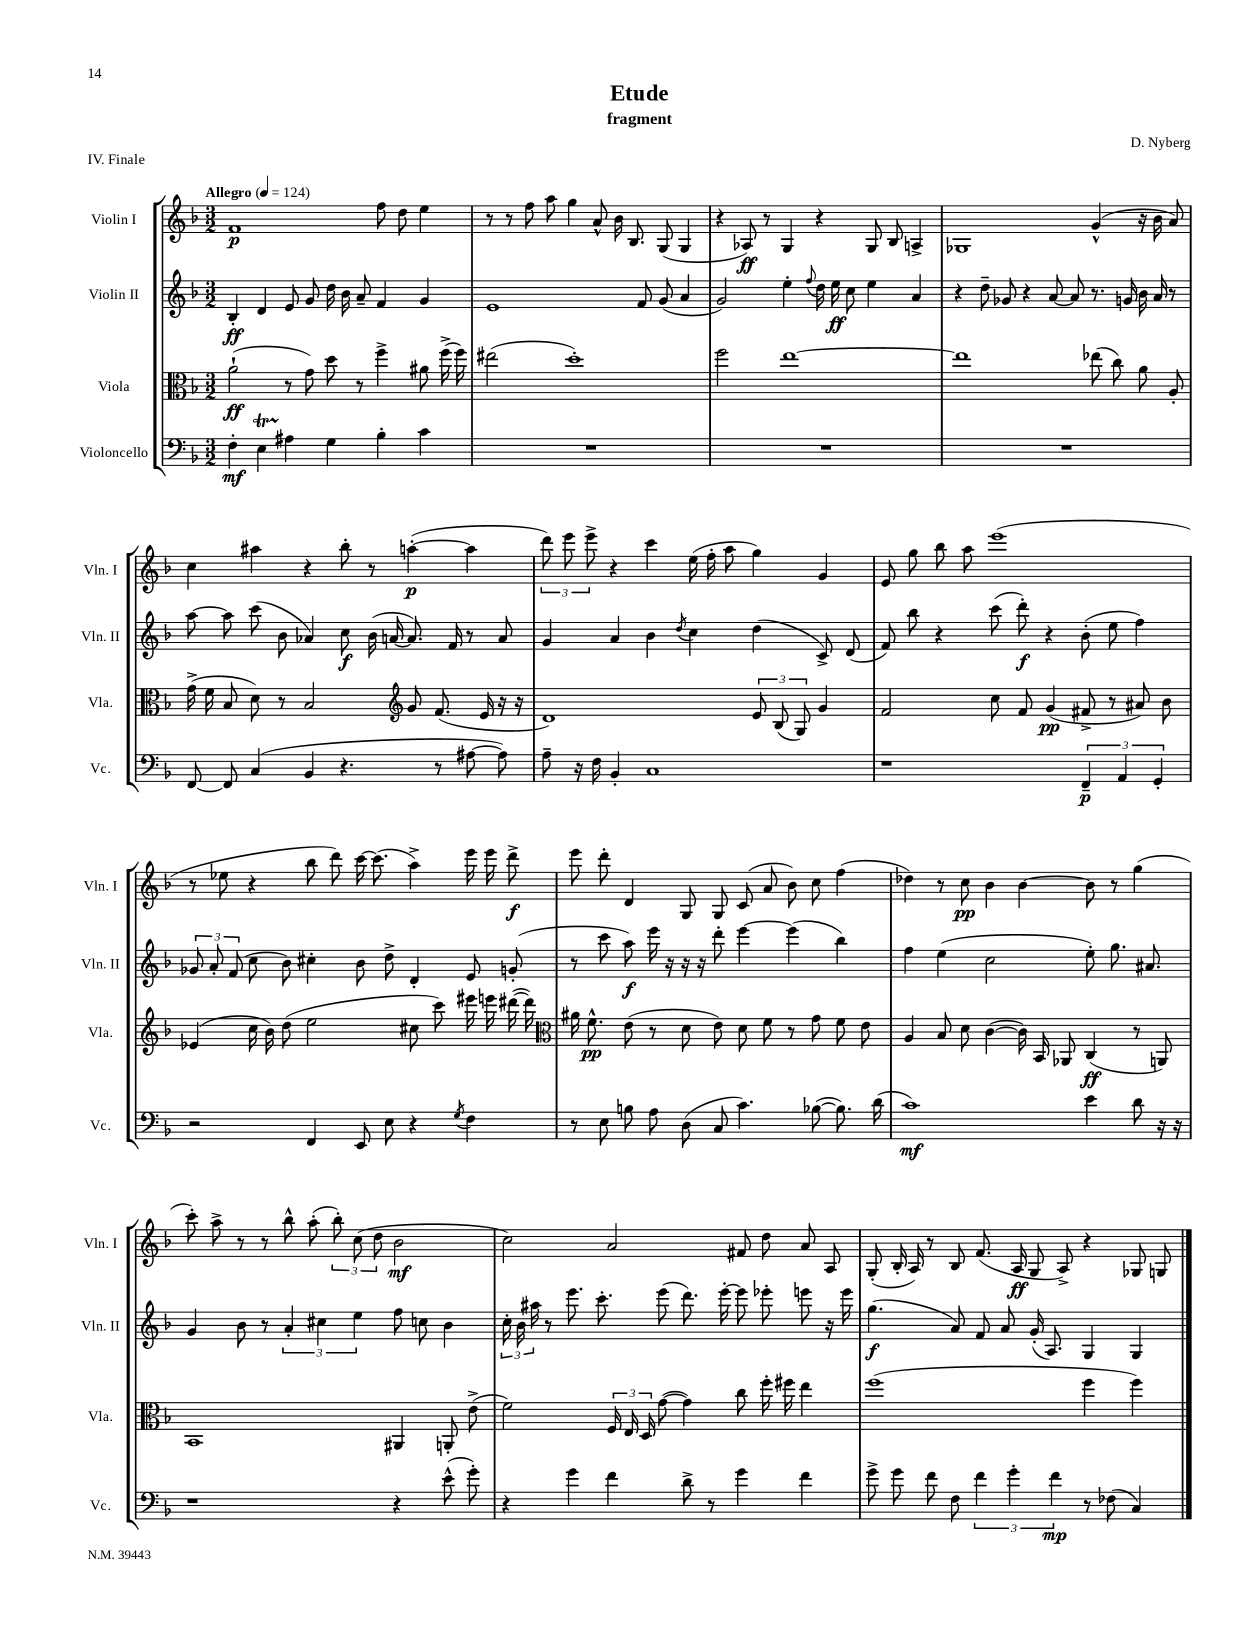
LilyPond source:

\header { title = "Etude" composer = "D. Nyberg" subtitle = "fragment" piece = "IV. Finale" }
<<
\new StaffGroup <<
\new Staff = "s0" \with { instrumentName = "Violin I" shortInstrumentName = "Vln. I" } {
    \clef treble \key f \major \numericTimeSignature \time 3/2 \tempo "Allegro" 4 = 124
    \autoBeamOff f'1\p f''8 d''8 e''4 |
    r8 r8 f''8 a''8 g''4 a'8-^ bes'16 bes8. g8( g4 |
    r4 aes8\ff) r8 g4 r4 g8 bes8 a4-> |
    ges1 g'4-^( r16 bes'16 a'8) |
    c''4 ais''4 r4 bes''8-. r8 a''4~-.\p( a''4 |
    \tuplet 3/2 { d'''8) e'''8 e'''8-> } r4 c'''4 e''16( f''16-. a''8 g''4) g'4 |
    e'8 g''8 bes''8 a''8 e'''1( |
    r8 ees''8 r4 bes''8 d'''8) c'''16~ c'''8.( a''4->) e'''16 e'''16 d'''8->\f |
    e'''8 d'''8-. d'4 g8 g8 c'8( a'8 bes'8) c''8 f''4( |
    des''4) r8 c''8\pp bes'4 bes'4~ bes'8 r8 g''4( |
    c'''8-.) a''8-> r8 r8 bes''8-^ a''8-.( \tuplet 3/2 { bes''8-.) c''8( d''8 } bes'2\mf |
    c''2) a'2 fis'8 d''8 a'8 a8 |
    g8-.( bes16-. a16) r8 bes8 f'8.( a16\ff g8 a8->) r4 ges8 g8 \bar "|." |
}
\new Staff = "s1" \with { instrumentName = "Violin II" shortInstrumentName = "Vln. II" } {
    \clef treble \key f \major \numericTimeSignature \time 3/2
    \autoBeamOff bes4-.\ff d'4 e'8 g'8 d''16 bes'16 a'8-- f'4 g'4 |
    e'1 f'8 g'8( a'4 |
    g'2) e''4-. \appoggiatura { f''8 } d''16 e''16\ff c''8 e''4 a'4 |
    r4 d''8-- ges'8 r4 a'8~ a'8 r8. g'16 bes'16 a'16 r8 |
    a''8~ a''8 c'''8( bes'8 aes'4) c''8\f bes'16( a'16~ a'8.) f'16 r8 a'8 |
    g'4 a'4 bes'4 \acciaccatura { d''8 } c''4 d''4( c'8->) d'8( |
    f'8) bes''8 r4 c'''8( d'''8-.\f) r4 bes'8-.( e''8 f''4) |
    \tuplet 3/2 { ges'8 a'8-. f'8( } c''8 bes'8) cis''4-. bes'8 d''8-> d'4-. e'8 g'8-.( |
    r8 c'''8 a''8\f) e'''16 r16 r16 r16 d'''8-. e'''4~ e'''4( bes''4) |
    f''4 e''4( c''2 e''8-.) g''8. ais'8. |
    g'4 bes'8 r8 \tuplet 3/2 { a'4-. cis''4 e''4 } f''8 c''8 bes'4 |
    \tuplet 3/2 { c''16-. bes'16 ais''16 } r8 e'''8. c'''8.-. e'''8( d'''8.) e'''16~-. e'''8 ees'''8-. e'''8 r16 e'''16 |
    g''4.\f( a'8) f'8 a'8 g'16-.( a8.) g4 g4 \bar "|." |
}
\new Staff = "s2" \with { instrumentName = "Viola" shortInstrumentName = "Vla." } {
    \clef alto \key f \major \numericTimeSignature \time 3/2
    \autoBeamOff a'2-!\ff( r8 g'8) d''8 r8 f''4-> ais'8 f''16->( f''16) |
    eis''2( d''1-.) |
    f''2 e''1~ |
    e''1 ees''8( c''8) a'8 a8-. |
    g'16->( f'16 bes8 d'8) r8 bes2 \clef treble g'8 f'8.( e'16 r16 r16 |
    d'1) \tuplet 3/2 { e'8 bes8( g8) } g'4 |
    f'2 c''8 f'8 g'4\pp( fis'8-> r8 ais'8) bes'8 |
    ees'4( c''16 bes'16) d''8( e''2 cis''8 c'''8) eis'''16 e'''16 dis'''16~( dis'''16) |
    \clef alto ais'16 f'8.-^\pp e'8( r8 d'8 e'8) d'8 f'8 r8 g'8 f'8 e'8 |
    a4 bes8 d'8 c'4~( c'16) bes,16 aes,8 c4\ff( r8 a,8) |
    bes,1 ais,4 a,8-. e'8->( |
    f'2) \tuplet 3/2 { f16 e16 d16 } g'8~( g'4) c''8 f''16-. fis''16 e''4 |
    f''1( f''4 f''4) \bar "|." |
}
\new Staff = "s3" \with { instrumentName = "Violoncello" shortInstrumentName = "Vc." } {
    \clef bass \key f \major \numericTimeSignature \time 3/2
    \autoBeamOff f4-.\mf e4\startTrillSpan ais4\stopTrillSpan g4 bes4-. c'4 |
    R1. |
    R1. |
    R1. |
    f,8~ f,8 c4( bes,4 r4. r8 ais8~ ais8) |
    a8-- r16 f16 bes,4-. c1 |
    r1 \tuplet 3/2 { f,4--\p a,4 g,4-. } |
    r2 f,4 e,8 e8 r4 \acciaccatura { g8 } f4 |
    r8 e8 b8 a8 d8( c8 c'4.) bes8~( bes8.) d'16( |
    c'1\mf) e'4 d'8 r16 r16 |
    r1 r4 e'8-^( g'8-.) |
    r4 g'4 f'4 d'8-> r8 g'4 f'4 |
    g'8-> g'8 f'8 f8 \tuplet 3/2 { f'4 g'4-. f'4\mp } r8 fes8( c4) \bar "|." |
}
>>
>>
\layout { \context { \Score \remove "Bar_number_engraver" } }
